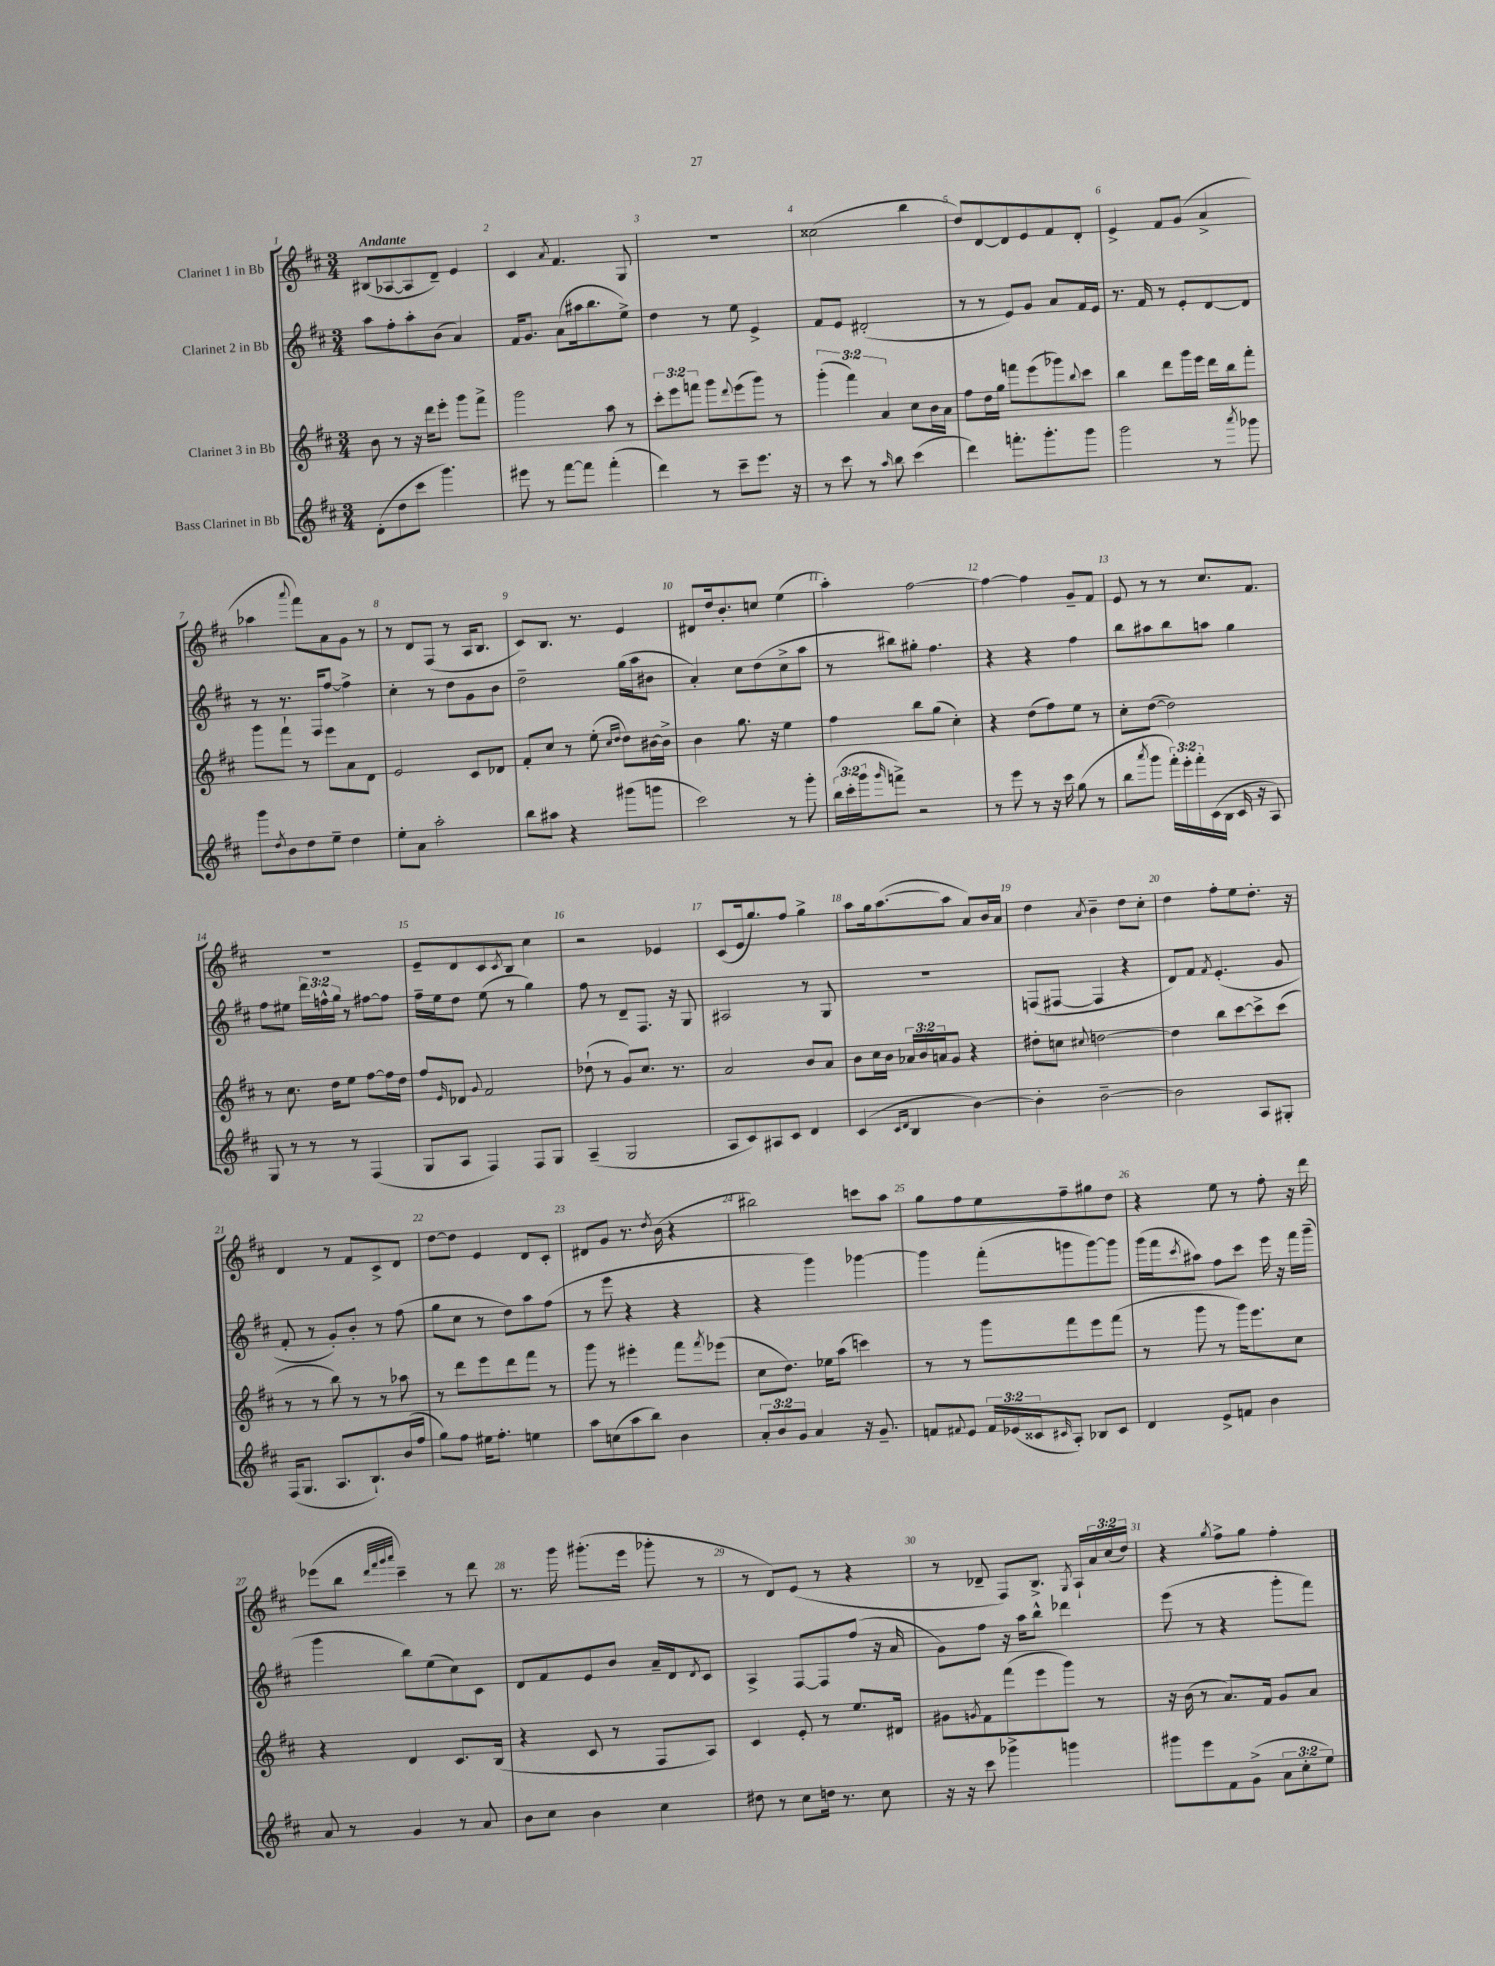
<<
\new StaffGroup <<
\new Staff = "s0" \with { instrumentName = "Clarinet 1 in Bb" } {
    \clef treble \key d \major \numericTimeSignature \time 3/4 \override Staff.TupletNumber.text = #tuplet-number::calc-fraction-text \tempo "Andante"
    bis8( aes8~ aes8 d'8--) e'4 |
    cis'4 \acciaccatura { a'8 } fis'4. g8 |
    R2. |
    cisis''2( b''4 |
    d''8) d'8~ d'8 e'8 fis'8 d'8-. |
    e'4-> fis'8 g'8( a'4-> |
    aes''4 \appoggiatura { a'''8 } fis'''8) a'8 g'8 r8 |
    r8 d'8 fis8( r8 a16 b8. |
    cis'8) b8. r8. e'4 |
    dis'8 d''16 b'8.-. c''8 e''4( |
    a''4-.) fis''2~ |
    fis''4~ fis''4 g'8-- fis'8 |
    e'8 r8 r8 cis''8. fis'8. |
    R2. |
    e'8-- d'8 cis'8 \acciaccatura { cis'8 } b8 cis''4 |
    r2 ees'4 |
    cis'8( e'16 g''8.) fis''8 g''4-> |
    a''8 g''16 a''8.~( a''8 a'8) b'16 a'16 |
    d''4 \acciaccatura { a'8 } b'4-- d''8 cis''8-. |
    d''4 fis''8-. e''8 d''8.-. r16 |
    d'4 r8 fis'8 cis'8-> d'8 |
    d''8~ d''8 e'4 d'8 cis'8-. |
    dis'8 g'8 r8. \acciaccatura { d''8 } b'16( r4 |
    bis''2) c'''8 a''8 |
    g''8 fis''8 e''8 fis''8-- gis''8 d''8 |
    r4 e''8 r8 fis''8-. r16 d'''16 |
    ees'''8( b''8 \grace { d'''32 fis'''32 g'''32 a'''32 } cis'''4--) r8 d'''8 |
    r8. g'''16 gis'''8.-.( e'''16 ges'''8-. r8 |
    r8 d'8) e'8( r8 r4 |
    r8 des'8-- fis8) b8.-> \acciaccatura { g8 } a16-! \tuplet 3/2 { a'16 cis''16( d''16) } |
    r4 \acciaccatura { g''8 } fis''8-> g''8 fis''4-. \bar "|." |
}
\new Staff = "s1" \with { instrumentName = "Clarinet 2 in Bb" } {
    \clef treble \key d \major \numericTimeSignature \time 3/4 \override Staff.TupletNumber.text = #tuplet-number::calc-fraction-text
    a''8 fis''8-. a''8-. b'8( a'4) |
    fis'16 g'8. a'8( ais''16 b''8. e''8->) |
    d''4 r8 e''8 e'4-> |
    fis'8 e'8 dis'2-.( |
    r8 r8 e'8) g'8 a'8 fis'16 e'16 |
    r8. fis'16 r8 e'8-. d'8~ d'8 |
    r8 r8. fis16 fis''8~ fis''4-> |
    cis''4-. r8 d''8 g'8 b'8 |
    d''2-- g''16( a''16 bis'8 |
    a'4-.) cis''8 d''8( cis''8-> a''8 |
    r8 bis''8) gis''8-. fis''4. |
    r4 r4 fis''4 |
    b''8 ais''8 b''8 a''8 g''4 |
    fis''8 eis''8 \tuplet 3/2 { d'''16 f''16-^ g''16 } r8 fis''8~ fis''8 |
    fis''16-- e''16 d''8 e''8( r8 g''4) |
    fis''8 r8 d'8-- fis8. r16 g8 |
    ais2 r8 g8 |
    R2. |
    f8( fis8~ fis4 r4 |
    d'8) fis'8 \acciaccatura { fis'8 } e'4.-.( g'8 |
    fis'8-. r8 g'8-.) b'8-. r8 fis''8( |
    g''8 cis''8 r8 d''8) a''8 fis''8( |
    r8 e'''8 r4 r4 |
    r4 g'''4) ges'''4~ |
    ges'''4 fis'''8-.( g'''8 g'''8~) g'''8 |
    g'''16( fis'''16 \acciaccatura { cis'''8 } ais''8) fis''8 cis'''8 e'''16 r16 fis'''16 g'''16--( |
    g'''4 b''8) e''8( cis''8) cis'8 |
    d'8 fis'8 e'8 b'8 a'16-- d'16 \acciaccatura { d'8 } cis'8 |
    a4-> fis8~ fis8 fis''8( r16 a'16 |
    g'8) fis''8 r16 a''16 b''8-^ des'''4 |
    e'''8( r8 r4 g'''8-. fis'''8) \bar "|." |
}
\new Staff = "s2" \with { instrumentName = "Clarinet 3 in Bb" } {
    \clef treble \key d \major \numericTimeSignature \time 3/4 \override Staff.TupletNumber.text = #tuplet-number::calc-fraction-text
    b'8 r8 r16 d'''16 e'''8-. g'''8 fis'''8-> |
    g'''2 a''8 r8 |
    \tuplet 3/2 { cis'''8-. e'''8 f'''8 } g'''8 \appoggiatura { d'''8 } e'''8( g'''8) r8 |
    \tuplet 3/2 { g'''4-.( fis'''4) a'4 } cis''8 b'16 a'16 |
    fis''8 d''16 g''16 f'''8 e'''8( ges'''8) \appoggiatura { b''8 } cis'''8 |
    b''4 d'''8 g'''16 e'''16 d'''16 b''16 fis'''8-. |
    g'''8 fis'''8-! r8 e'''8 a'8 d'8 |
    e'2 cis'8 des'8 |
    fis'8-. cis''8 r8 e''8-.( \grace { cis''16 d''16 } d''8) bis'16~ bis'16-> |
    b'4 g''8. r16 e''4 |
    fis''4 b''8 g''8( cis''4-.) |
    r4 d''8( fis''8) e''8 r8 |
    cis''8-. d''8~( d''2) |
    r8 cis''8. d''16 e''8 fis''8~ fis''16 d''16 |
    fis''8 \grace { e'16 } des'8 \appoggiatura { g'8 } fis'2 |
    des''8-!( r8 g'8) cis''8. r8. |
    a'2 b'8 a'8 |
    b'8 cis''16 b'16 \tuplet 3/2 { aes'16 b'16 a'16 } g'8 r4 |
    dis''8-. c''8 \appoggiatura { cis''8 } d''2~ |
    d''4 b''8 cis'''8~ cis'''8-> cis'''8( |
    r8 r8 b''8) r8 r8 aes''8 |
    r8 d'''8 e'''8 d'''8 fis'''8 r8 |
    g'''8 r8 eis'''4-. fis'''8 \acciaccatura { fis'''8 } ees'''8( |
    cis''8 d''8.) ees''16 a''8( c'''4) |
    r8 r8 g'''8 fis'''8 e'''8 fis'''8( |
    r8 g'''8 r8 g'''16) e'''8. cis''8 |
    r4 d'4 cis'8. b16( |
    r4 cis'8 r8 fis8 a8) |
    cis'4 e'8-. r8 e''8. dis'16 |
    gis'8 \acciaccatura { g'8 } fis'8 fis'''8( e'''8 g'''8) r8 |
    r16 b'16( r8 a'8.) fis'16 g'8 a'8 \bar "|." |
}
\new Staff = "s3" \with { instrumentName = "Bass Clarinet in Bb" } {
    \clef treble \key d \major \numericTimeSignature \time 3/4 \override Staff.TupletNumber.text = #tuplet-number::calc-fraction-text
    d'8-.( d''8 cis'''8 g'''4.) |
    eis'''8 r8 fis'''8~ fis'''8 fis'''4-.( |
    d'''4) r8 cis'''8-- e'''8. r16 |
    r8 cis'''8 r8 \grace { a''16 } b''8 cis'''4( |
    d'''4) f'''8.-. g'''8.-. g'''8 |
    g'''2 r8 \acciaccatura { a'''8 } ges'''8 |
    g'''8 \acciaccatura { d''8 } b'8 d''8 e''8-- d''4 |
    e''8-. a'8 a''2-. |
    b''8 ais''8 r4 gis'''8( g'''8 |
    cis'''2) r8 g'''8-. |
    \tuplet 3/2 { b''16( cis'''16-. g'''16 } \grace { g'''16 } f'''8->) r2 |
    r8 e'''8 r8 r16 cis'''16 g''8( r8 |
    b''8 \acciaccatura { a'''8 } g'''8 \tuplet 3/2 { fis'''16-.) e'''16-. fis'''16-. } cis'16( b16 cis'16 r16 a8) |
    g8 r8 r8 r8 fis4( |
    g8 a8 fis4) fis8 g8 |
    a4--( g2 |
    a8 cis'8) ais8 cis'8 d'4 |
    cis'4( \grace { cis'16 d'16 } b4 b'4~) |
    b'4-. b'2~-- |
    b'2 a8 gis8-. |
    fis16( g8. a8. b8.-!) b'16( fis''16 |
    g''8) fis''8 eis''16 fis''8.-. e''4 |
    a''8 c''8( a''8 b''8) b'4 |
    \tuplet 3/2 { a'8-. b'8 g'8 } a'4 r16 g'8.-- |
    f'8 \appoggiatura { fis'8 } e'8 \tuplet 3/2 { fis'16 ees'16( cisis'16 } \grace { cis'16 } a8-.) bes8 cis'8 |
    d'4 e'8-> f'8 b'4 |
    a'8 r8 g'4 r8 a'8 |
    b'8 cis''8 b'4 cis''4 |
    dis''8 r8 cis''8 d''16 r8. cis''8 |
    r16 r16 cis'''8 ges'''4-> g'''4 |
    gis'''8 e'''8 fis'8 g'8->( \tuplet 3/2 { a'8 cis''8-. e''8) } \bar "|." |
}
>>
>>
\layout { \context { \Score \override BarNumber.break-visibility = ##(#f #t #t) barNumberVisibility = #all-bar-numbers-visible } }
